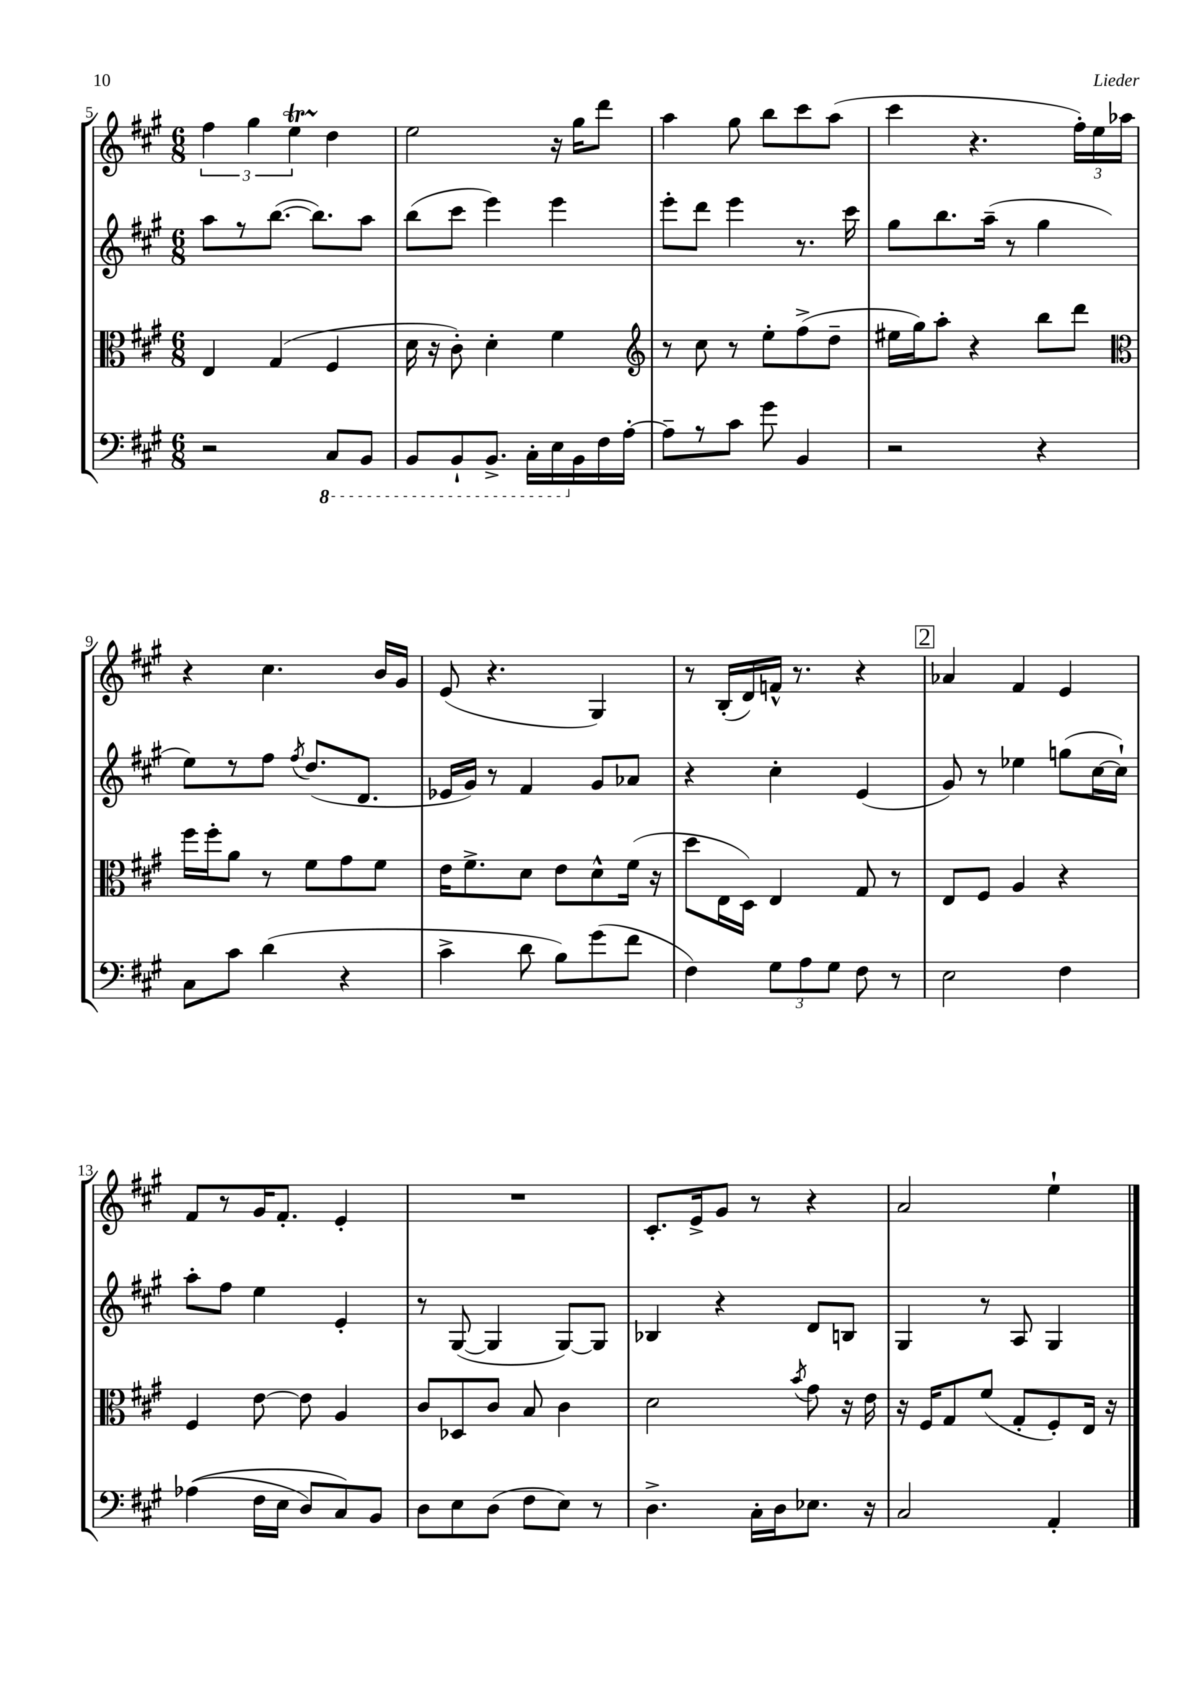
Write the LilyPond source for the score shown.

<<
\new StaffGroup <<
\new Staff = "s0" {
    \clef treble \key a \major \numericTimeSignature \time 6/8
    \autoBeamOff \tuplet 3/2 { fis''4 gis''4 e''4\startTrillSpan } d''4\stopTrillSpan |
    e''2 r16 gis''16[ d'''8] |
    a''4 gis''8 b''8[ cis'''8 a''8]( |
    cis'''4 r4. \tuplet 3/2 { fis''16[-.) e''16 aes''16] } |
    r4 cis''4. b'16[ gis'16] |
    e'8( r4. gis4) |
    r8 b16[-.( d'16) f'16]-^ r8. r4 |
    \mark \markup { \box "2" } aes'4 fis'4 e'4 |
    fis'8[ r8 gis'16 fis'8.]-. e'4-. |
    R2. |
    cis'8.[-. e'16-> gis'8] r8 r4 |
    a'2 e''4-! \bar "|." |
}
\new Staff = "s1" {
    \clef treble \key a \major \numericTimeSignature \time 6/8
    \autoBeamOff a''8[ r8 b''8.]~( b''8.[) a''8] |
    b''8[( cis'''8] e'''4) e'''4 |
    e'''8[-. d'''8] e'''4 r8. cis'''16 |
    gis''8[ b''8. a''16]--( r8 gis''4 |
    e''8[) r8 fis''8] \acciaccatura { fis''8 } d''8.[( d'8.] |
    ees'16[ gis'16]) r8 fis'4 gis'8[ aes'8] |
    r4 cis''4-. e'4( |
    \mark \markup { \box "2" } gis'8) r8 ees''4 g''8[( cis''16~ cis''16]-!) |
    a''8[-. fis''8] e''4 e'4-. |
    r8 gis8~( gis4 gis8[~) gis8] |
    bes4 r4 d'8[ b8] |
    gis4 r8 a8 gis4 \bar "|." |
}
\new Staff = "s2" {
    \clef alto \key a \major \numericTimeSignature \time 6/8
    \autoBeamOff e4 gis4( fis4 |
    d'16 r16 cis'8-.) d'4-. fis'4 |
    \clef treble r8 cis''8 r8 e''8[-. fis''8->( d''8]-- |
    eis''16[ gis''16) a''8]-. r4 b''8[ d'''8] |
    \clef alto fis''16[ fis''16-. a'8] r8 fis'8[ gis'8 fis'8] |
    e'16[ fis'8.-> d'8] e'8[ d'8-^ fis'16]( r16 |
    d''8[ e16 d16]) e4 gis8 r8 |
    \mark \markup { \box "2" } e8[ fis8] a4 r4 |
    fis4 e'8~ e'8 a4 |
    cis'8[ des8 cis'8] b8 cis'4 |
    d'2 \acciaccatura { b'8 } gis'8 r16 e'16 |
    r16 fis16[ gis8 fis'8]( gis8[-. fis8-.) e16] r16 \bar "|." |
}
\new Staff = "s3" {
    \clef bass \key a \major \numericTimeSignature \time 6/8
    \autoBeamOff r2 \ottava #-1 cis,8[ b,,8] |
    b,,8[ b,,8-! b,,8.]-> cis,16[-. e,16 \ottava #0 b,16 fis16 a16]~-. |
    a8[-- r8 cis'8] gis'8 b,4 |
    r2 r4 |
    cis8[ cis'8] d'4( r4 |
    cis'4-> d'8 b8[) gis'8( fis'8] |
    fis4) \tuplet 3/2 { gis8[ a8 gis8] } fis8 r8 |
    \mark \markup { \box "2" } e2 fis4 |
    aes4(\( fis16[ e16] d8[) cis8\) b,8] |
    d8[ e8 d8]( fis8[ e8]) r8 |
    d4.-> cis16[-. d16 ees8.] r16 |
    cis2 a,4-. \bar "|." |
}
>>
>>
\layout { \context { \Score currentBarNumber = #5 } }
